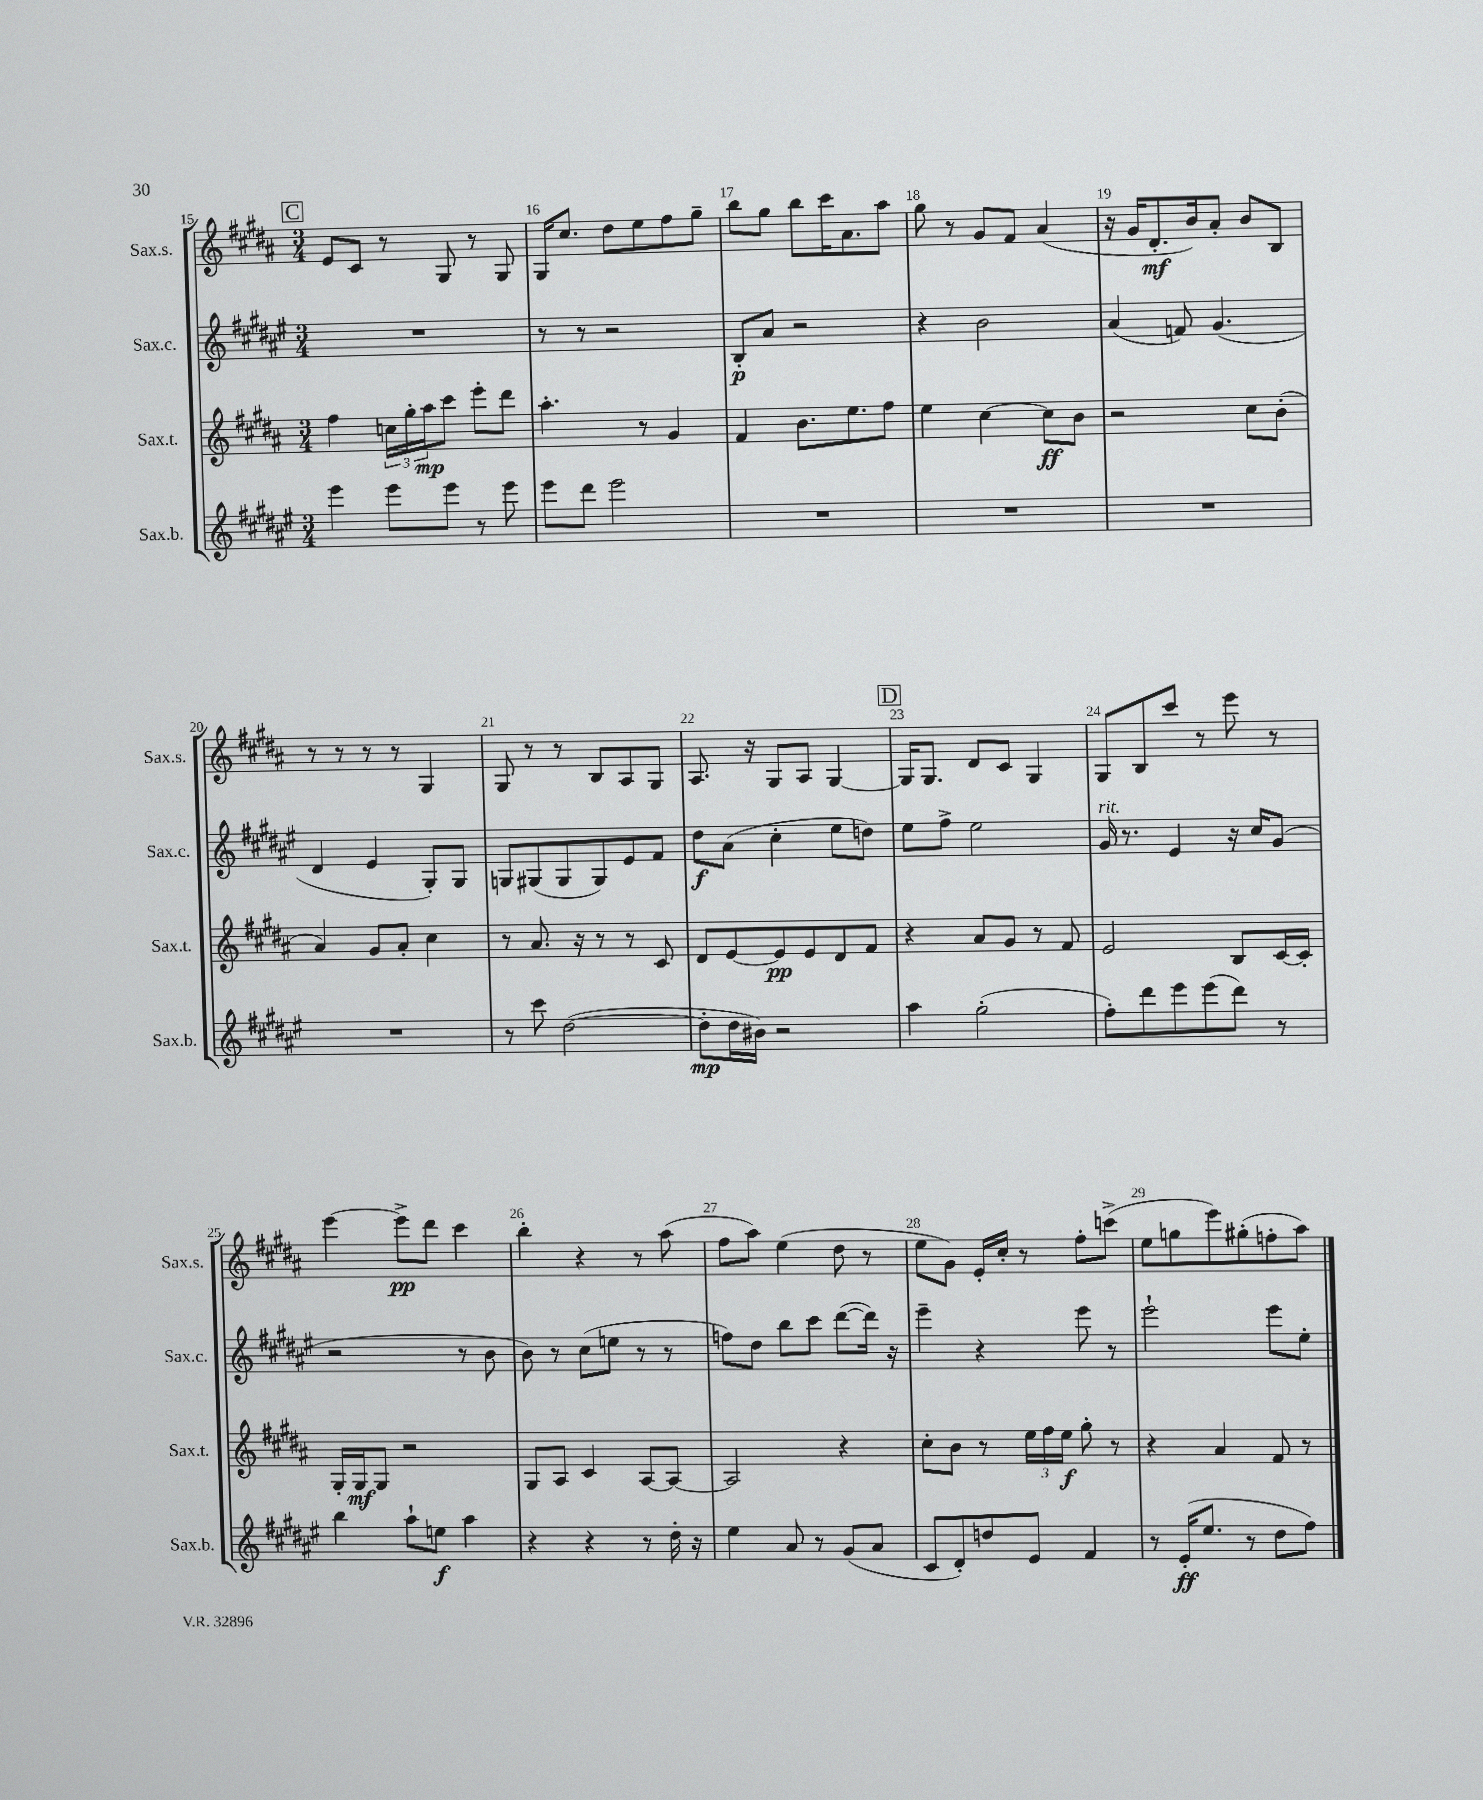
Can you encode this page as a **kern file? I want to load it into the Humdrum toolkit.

**kern	**kern	**kern	**kern
*staff4	*staff3	*staff2	*staff1
*clefG2	*clefG2	*clefG2	*clefG2
*k[f#c#g#d#a#e#]	*k[f#c#g#d#a#]	*k[f#c#g#d#a#e#]	*k[f#c#g#d#a#]
*M3/4	*M3/4	*M3/4	*M3/4
4eee#	4ff#	2.r	8e
.	.	.	8c#
8eee#	24cc	.	8r
.	24gg#'	.	.
.	24aa#	.	.
8eee#	8ccc#	.	8G#
8r	8eee'	.	8r
8eee#	8ddd#	.	8G#
=	=	=	=
8eee#	4.aa#'	8r	16G#
.	.	.	8.cc#
8ddd#	.	8r	.
2eee#	.	2r	8dd#
.	8r	.	8ee
.	4g#	.	8ff#
.	.	.	8gg#~
=	=	=	=
2.r	4f#	8B'	8bb
.	.	8a#	8gg#
.	8.b	2r	8bb
.	.	.	16ccc#
.	8.ee	.	8.a#
.	8ff#	.	8aa#
=	=	=	=
2.r	4ee	4r	8gg#
.	.	.	8r
.	[4cc#	2b	8g#
.	.	.	8f#
.	8cc#]	.	(4a#
.	8b	.	.
=	=	=	=
2.r	2r	(4a#	16r
.	.	.	16g#
.	.	.	8.d#'
.	.	8f)	.
.	.	.	16b)
.	.	(4.g#	8a#'
.	8cc#	.	8b
.	(8b'	.	8B
=	=	=	=
2.r	4a#)	4d#	8r
.	.	.	8r
.	8g#	4e#	8r
.	8a#'	.	8r
.	4cc#	8G#')	4G#
.	.	8G#	.
=	=	=	=
8r	8r	8G	8G#
8ccc#	8.a#	(8G#	8r
([2dd#	.	8G#	8r
.	16r	.	.
.	8r	8G#)	8B
.	8r	8e#	8A#
.	8c#	8f#	8G#
=	=	=	=
8dd#']	8d#	8dd#	8.A#
16dd#	[8e	(8a#	.
16b#)	.	.	16r
2r	8e]	4cc#'	8G#
.	8e	.	8A#
.	8d#	8ee#	[4G#
.	8f#	8dd)	.
=	=	=	=
4aa#	4r	8ee#	16G#]
.	.	.	8.G#
.	.	8ff#^	.
(2gg#'	8a#	2ee#	8d#
.	8g#	.	8c#
.	8r	.	4G#
.	8f#	.	.
=	=	=	=
8ff#')	2e	16g#	8G#
.	.	8.r	.
8ddd#	.	.	8B
8eee#	.	4e#	8ccc#
(8eee#	.	.	8r
8ddd#)	8B	16r	8eee
.	.	16cc#	.
8r	[16c#	(8g#	8r
.	16c#']	.	.
=	=	=	=
4bb	16G#'	2r	[4eee
.	16G#	.	.
.	8G#	.	.
8aa#`	2r	.	8eee^]
8ee	.	.	8ddd#
4aa#	.	8r	4ccc#
.	.	8b	.
=	=	=	=
4r	8G#	8b)	4bb'
.	8A#	8r	.
4r	4c#	(8cc#	4r
.	.	8ee	.
8r	[8A#	8r	8r
16dd#'	8A#_	8r	(8aa#
16r	.	.	.
=	=	=	=
4ee#	2A#]	8ff)	8ff#
.	.	8dd#	8aa#)
8a#	.	8bb	(4ee
8r	.	8ccc#	.
(8g#	4r	([8ddd#	8dd#
8a#	.	16ddd#])	8r
.	.	16r	.
=	=	=	=
8c#	8cc#'	4eee#~	8ee
8d#')	8b	.	8g#)
8dd	8r	4r	16e'
.	.	.	16cc#'
8e#	24ee	.	8r
.	24ff#	.	.
.	24ee	.	.
4f#	8gg#'	8eee#	8ff#'
.	8r	8r	(8ccc^
=	=	=	=
8r	4r	2eee#`	8ee
(16e#'	.	.	8gg
8.ee#	.	.	.
.	4a#	.	8eee)
8r	.	.	(8gg#'
8dd#	8f#	8eee#	8ff'
8ff#)	8r	8ee#'	8aa#)
==	==	==	==
*-	*-	*-	*-
